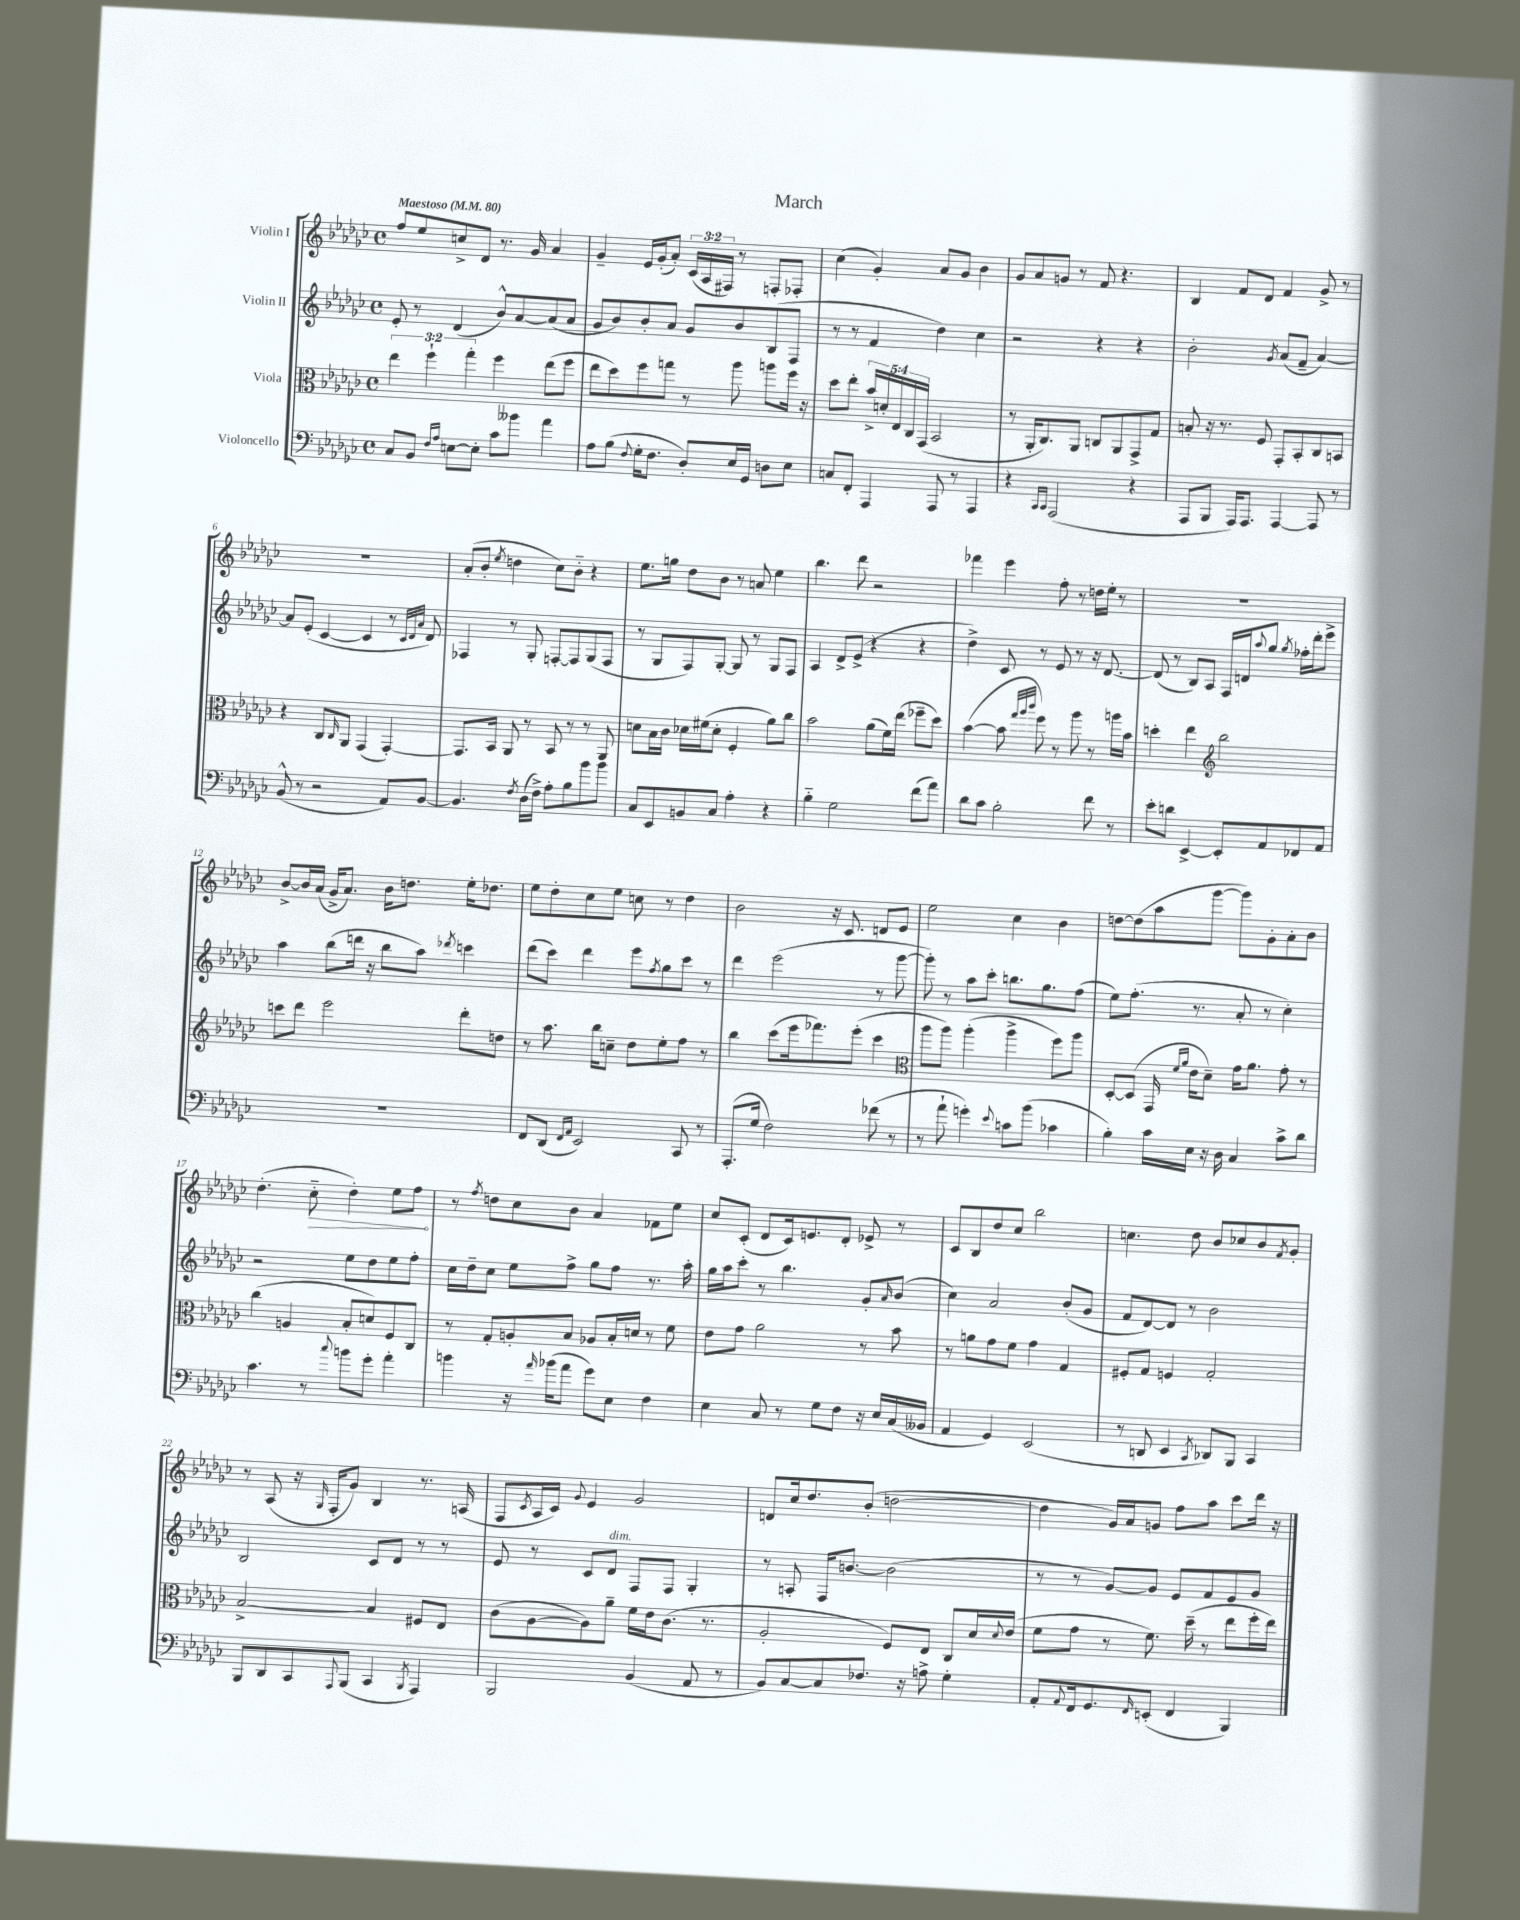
\header { title = "March" }
<<
\new StaffGroup <<
\new Staff = "s0" \with { instrumentName = "Violin I" } {
    \clef treble \key ges \major \defaultTimeSignature \time 4/4 \override Staff.TupletNumber.text = #tuplet-number::calc-fraction-text \tempo "Maestoso" 4 = 80
    f''8 ees''8 c''8-> des'8 r8. ges'16 aes'4 |
    ges'4-- ees'16 ges'16-.( aes'8-.) \tuplet 3/2 { ces'16( aes16 fis16) } r8 f8-. fes8-. |
    ces''4( ges'4-.) aes'8 ges'8 bes'4 |
    ges'8 aes'8 g'8 r8 f'8 r4. |
    bes4 f'8 des'8 f'4 ges'8-> r8 |
    R1 |
    aes'8-.( bes'8-. \acciaccatura { ees''8 } d''4 ces''8) bes'8-_ r4 |
    ees''8. g''16 des''8 bes'8 r8 a'8 ees''4 |
    bes''4. des'''8 r2 |
    fes'''4 ees'''4 f''8-. r8 d''16 ees''16-. r8 |
    R1 |
    bes'8~-> bes'16 aes'16( ges'16-> aes'8.) bes'16 d''8. ees''16-. des''8. |
    ees''8 des''8-. ces''8 ees''8 c''8 r8 des''4 |
    bes'2 r16 ces'8. d'8 ees'8 |
    ees''2 ces''4 bes'4 |
    d''8~ d''8( aes''8 ges'''8~ ges'''8) ges'8-. aes'8-. bes'8 |
    des''4.-.( \once \override Hairpin.circled-tip = ##t ces''8-_\> des''4-.) ees''8 f''8\! |
    r8 \acciaccatura { f''8 } d''8 ces''8 bes'8 aes'4 fes'8 ees''8 |
    ces''8 ces'8-.( des'8 ces'16) e'8. des'8-. ees'8-> r8 |
    ces'8 bes8 des''8 ces''8 bes''2 |
    c''4. des''8 bes'8 ces''8 bes'8 \acciaccatura { f'8 } ges'8-. |
    r8 aes8( r16 \grace { ges16 } f16-. ges'8) bes4 r8. a16( |
    f8 \acciaccatura { ces'8 } aes16 ces'16) \appoggiatura { ges'8 } ees'4 ges'2 |
    d'8 ces''16 des''8. bes'8-.( d''2~ |
    d''4 ges'16) aes'16 g'8 f''8 aes''8 ces'''8 des'''16 r16 \bar "|." |
}
\new Staff = "s1" \with { instrumentName = "Violin II" } {
    \clef treble \key ges \major \defaultTimeSignature \time 4/4
    ees'8-. r8 des'4( bes'8-^) aes'8~ aes'8( aes'8 |
    ges'8 bes'8) bes'8-. aes'8 ges'8 bes'8 bes8( f8 |
    r8 r8 f'4 des''4) ces''4 |
    r2 r4 r4 |
    bes'2-. \acciaccatura { ges'8 } aes'8( f'8-- aes'4~) |
    aes'8 ees'8-.( ces'4~ ces'4 r8 \grace { ces'32 des'32 aes'32 } des'8) |
    fes4 r8 ges8-. f8~-. f8 ges8( f8 |
    r8 ges8 f8) ges8~-. ges8 r8 ges8 f8 |
    aes4 des'8-> ees'8->( r4 r4 |
    des''4->) ces'8 r8 ees'8 r8 r16 des'8.~ |
    des'8( r8 bes8) aes8 f16 d'16 \appoggiatura { aes''8 } ges''8 \acciaccatura { ges''8 } fes''16-. des'''16-. ees'''8-> |
    aes''4 bes''8( d'''16 r16 bes''8 aes''8) \acciaccatura { des'''8 } c'''4 |
    des'''8( ces'''8) des'''4 ees'''8 \acciaccatura { f''8 } ges''8 ces'''8 r8 |
    des'''4 ees'''2( r8 ges'''8~ |
    ges'''8-.) r8 aes''8 ces'''8-. b''8. ges''8. f''8( |
    ees''8) f''8.-.( r8. aes'8-. r8 ces''4-.) |
    r2 ees''8 des''8 ees''8 f''8-. |
    ces''16 des''16-- ces''8 ees''8 f''8-> ges''8 f''8 r8. aes''16-. |
    ges''16 aes''16 ces'''8-. r8 bes''4. ges'8-. \grace { aes'16 } bes'8( |
    ces''4) aes'2 bes'8-.( ges'8 |
    f'8 des'8~) des'8 r8 bes'2 |
    bes2 ces'8 des'8 r8 r8 |
    ees'8 r8 ces'8 des'8^\markup { \italic "dim." } f8 f8 ges4-. |
    r8 a8-. f16 b'8.~ b'2( |
    r8 r8 ges'8~) ges'8 ees'8 f'8 ees'8 ges'8 \bar "|." |
}
\new Staff = "s2" \with { instrumentName = "Viola" } {
    \clef alto \key ges \major \defaultTimeSignature \time 4/4 \override Staff.TupletNumber.text = #tuplet-number::calc-fraction-text
    \tuplet 3/2 { ees''4 f''4-! ges''4-. } f''4 ees''8( f''8 |
    ees''8 des''8) f''8 g''8 r8 aes''8 a''8 f''16 r16 |
    des''8 ees''8-. \tuplet 5/4 { bes'16-> d'16-. ees16 ces16 ges,16( } bes,2 |
    r8 aes,16-. ces8.) aes,8 c8 aes,8 ges,8-> ges8 |
    b8-. r16 r8. f8 ges,8-. bes,8-. ces8 b,8 |
    r4 ces8 \grace { ces16 } aes,8 ges,4( ges,4~-.) |
    ges,8. bes,16 aes,8 r8 bes,8 r8 r8 aes,8 |
    d'8 bes16 ces'16 des'16 fis'16( des'8-. f4-. aes'8) ces''8 |
    bes'2 aes'8( f'16) ees''16( fes''8-- des''8) |
    bes'4~( bes'8 \grace { ges''32 aes''32 ces'''32 } f''8) r8 aes''8 r8 a''16 bes'16 |
    d''4-. ees''4 \clef treble bes''2 |
    c'''8 des'''8 ees'''2 des'''8-. d''8 |
    r8 aes''8. bes''16 c''8-- des''8 ees''8-. f''8 r8 |
    bes''4 ces'''8( ees'''16 fes'''8.) ees'''8-.( ces'''4 |
    \clef alto aes''8 aes''8) aes''4-.( aes''4-> f''8) aes''8 |
    des8~-. des8( ges,16 \grace { f'16 aes'16 } ees'16 des'8--) ges'16 aes'8. ges'8-. r8 |
    ces''4( a4 bes8-. d'8) f8 ces8 |
    r8 ges8-. a8-. bes8 aes8 bes16-. d'16 r8 f'8 |
    ees'8 ges'8 aes'2 r8 bes'8 |
    r8 a'8 ges'8 f'8 ges'4 ges4 |
    fis8-. ges8 f4 ges2-. |
    bes2~-> bes4 fis8 ees8 |
    ces'8( aes8~ aes8) aes'8-- f'16 ees'16 ces'8.( r8. |
    aes2-. f8) ees8 ces8 des'16 \appoggiatura { des'8 } ees'16( |
    f'8 ges'8 r8 f'8.) des''16--( r8 ees''8 f''16-. ees''16) \bar "|." |
}
\new Staff = "s3" \with { instrumentName = "Violoncello" } {
    \clef bass \key ges \major \defaultTimeSignature \time 4/4
    ces8 bes,8 \grace { f16 aes16 } e8~ e8-. ces'8 beses'8 aes'4 |
    aes8 bes8( \appoggiatura { f8 } ges16-. f8. des8-.) ees16 ges,16 d8 ees8 |
    c8 f,8-. aes,,4 aes,,8 r8 aes,,4 |
    r4 \grace { ces,16 ces,16 } aes,,2( r4 |
    aes,,8 bes,,8 aes,,16) aes,,8. aes,,4~ aes,,8 r8 |
    bes,8-^( r8 r2 aes,8) bes,8~ |
    bes,4. \acciaccatura { f8 } des16( f16->) aes8-. bes8 bes'8 bes'8 |
    ces8 ees,8 b,8 ces8 aes4-. r4 |
    bes4-_ ges2 f'8( aes'8) |
    des'8 ces'8 bes2-. f'8 r8 |
    ees'8-. d'8 ees,4~-> ees,8-. aes,8 fes,8 aes,8 |
    R1 |
    f,8 des,8( \grace { f,16 aes,16 } ees,2) ces,8 r8 |
    aes,,8.-.( ges16 f2) fes'8( r8 |
    r8 aes'8-! g'4-.) \appoggiatura { ees'8 } c'8 bes'8( ces'4 |
    bes4-.) ces'16 ees16 r16 des16 ces4 ces'8-> des'8 |
    ces'4. r8 \appoggiatura { ces''8 } b'8 ges'8-. aes'4-. |
    b'4 r16 \grace { aes'16 } bes'16( aes'8 ges'8) ees8 f4 |
    ees4 ces8 r8 ges8 f8 r16 ees16 ces16( beses,16 |
    aes,4 ges,4) ees,2( |
    r8 d,8 ees,4 \acciaccatura { ces,8 } des,8) bes,,8 ces,4 |
    bes,,8 des,8 ces,8 \appoggiatura { aes,,8 } bes,,8( ces,4 \acciaccatura { bes,,8 } aes,,4) |
    bes,,2 bes,4( aes,8 r8 |
    bes,8) ces8~ ces8 fes8. r16 a8-> ges4-. |
    aes,8-. \appoggiatura { aes,8 } f,16 ges,8. \grace { f,16 } e,8-.( f,4 bes,,4) \bar "|." |
}
>>
>>
